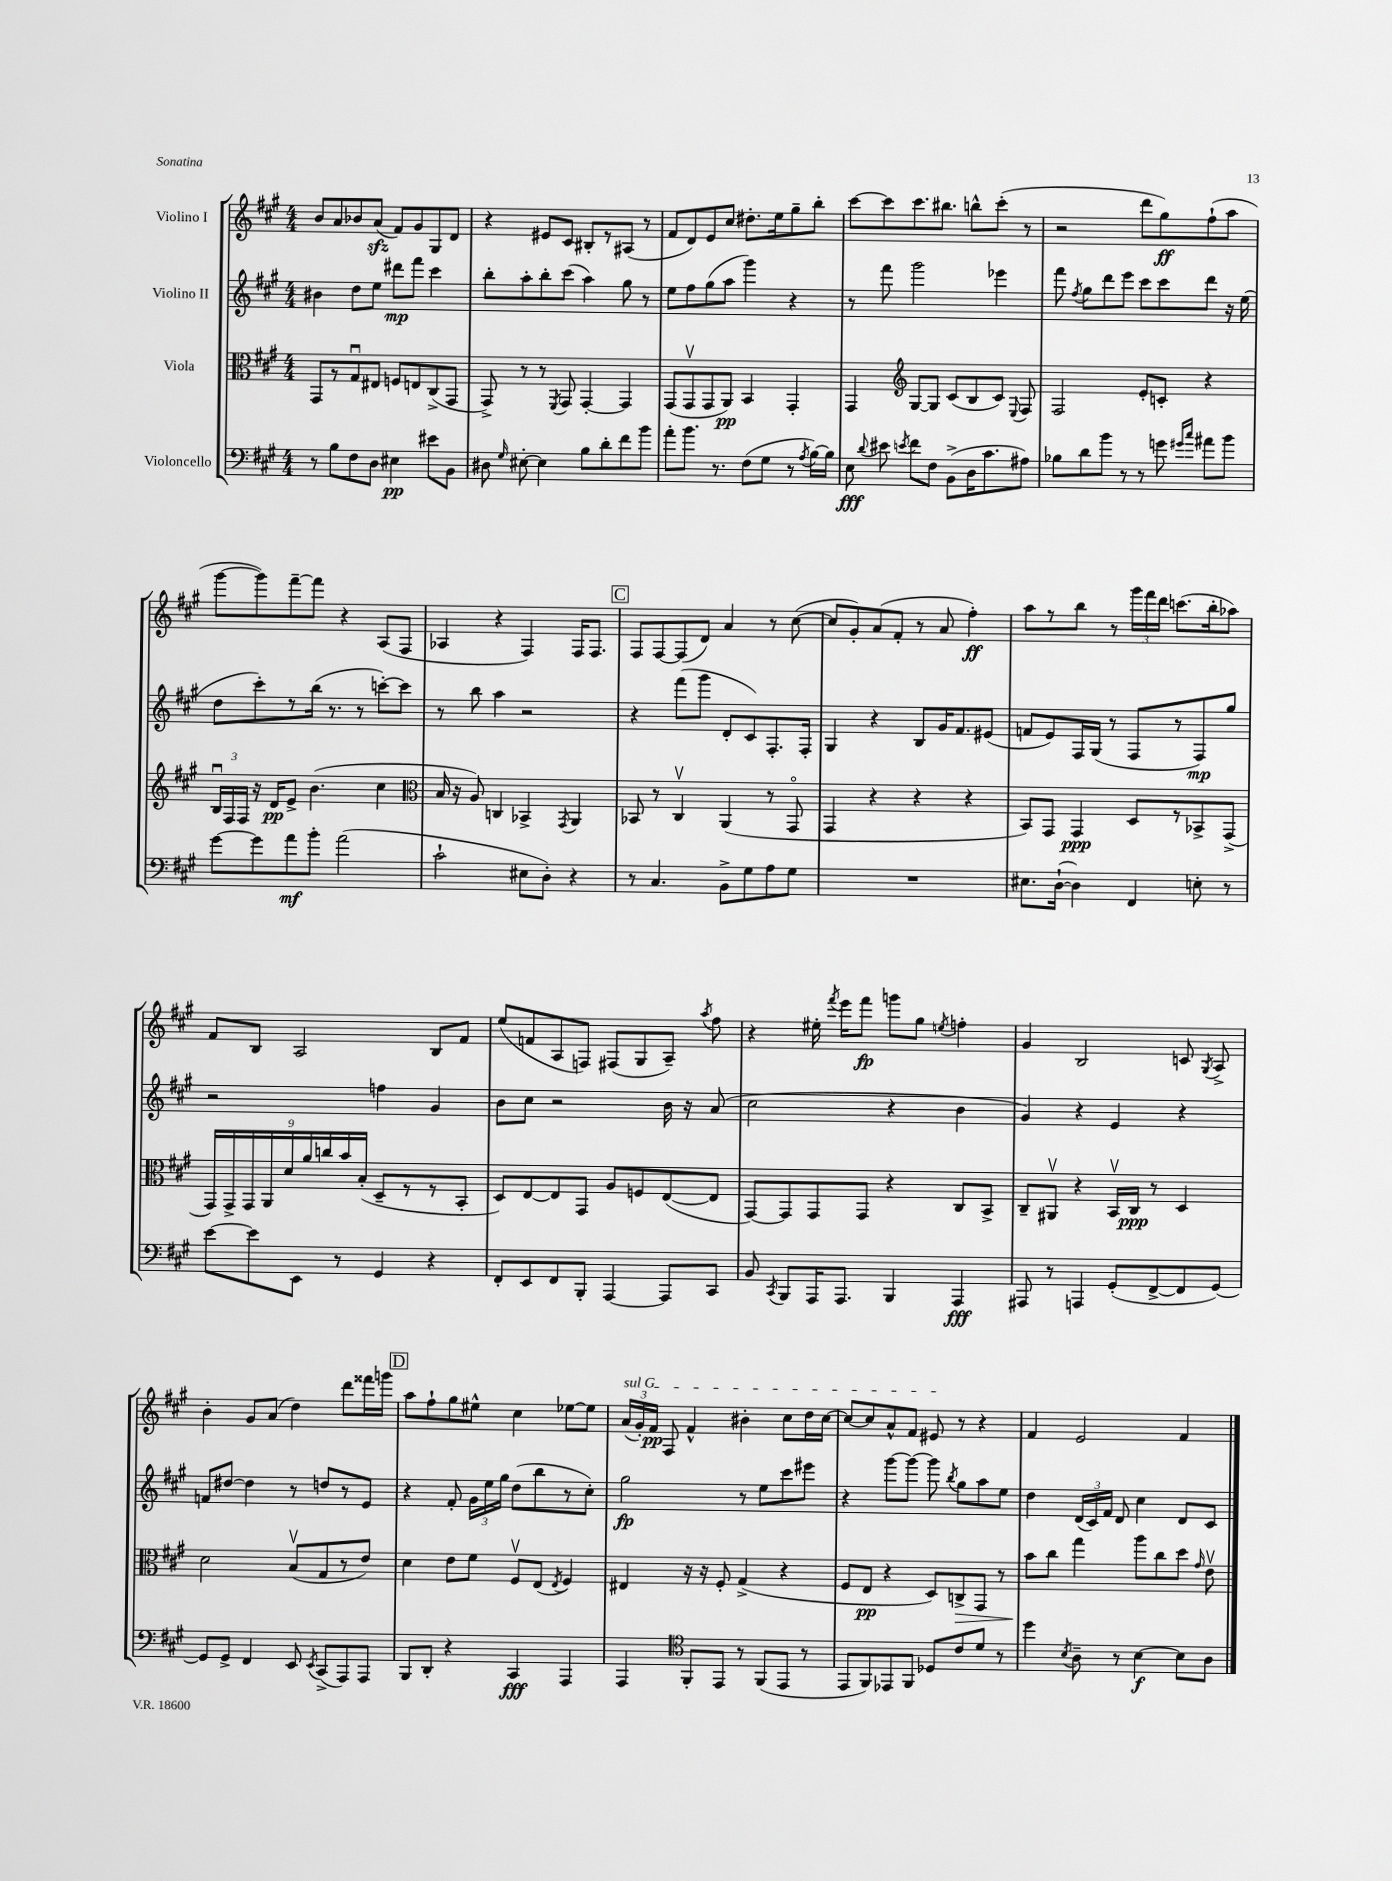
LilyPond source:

<<
\new StaffGroup <<
\new Staff = "s0" \with { instrumentName = "Violino I" } {
    \clef treble \key a \major \numericTimeSignature \time 4/4
    \autoBeamOff b'8[ a'8 bes'8 a'8]\sfz( fis'8[) gis'8 gis8 d'8] |
    r4 eis'8[ cis'8] bis8[-. r8 ais8]( r8 |
    fis'8[ d'8) e'8 cis''8] dis''8.[-. e''16 gis''8-- b''8]-. |
    cis'''8[~ cis'''8 cis'''8. bis''8.] b''8[-^ cis'''8]-.( r8 |
    r2 d'''8[ gis''8\ff) fis''8-!( a''8] |
    gis'''8[~ gis'''8) fis'''8~-- fis'''8] r4 a8[( fis8] |
    aes4 r4 fis4) fis16[ fis8.] |
    \mark \markup { \box "C" } fis8[ fis8~ fis8( d'8]) a'4 r8 cis''8~( |
    cis''8[ gis'8-.) a'8( fis'8]-. r8 a'8 fis''4-.\ff) |
    a''8[ r8 b''8] r8 \tuplet 3/2 { gis'''16[ fis'''16 d'''16] } c'''8.[( b''16-. aes''8]) |
    fis'8[ b8] a2 b8[ fis'8] |
    e''8[( f'8 a8 f8]) fis8[( gis8 a8]--) \acciaccatura { a''8 } fis''8 |
    r4 eis''16-. \acciaccatura { fis'''8 } e'''16[ fis'''8]\fp g'''8[ gis''8] \acciaccatura { e''8 } f''4-. |
    gis'4 b2 c'8 \acciaccatura { gis8 } a8-> |
    b'4-. gis'8[ a'8]( d''4) d'''8[ fisis'''16 g'''16] |
    \mark \markup { \box "D" } a''8[ fis''8-! gis''8 eis''8]-^ cis''4 ees''8[~ ees''8] |
    \tuplet 3/2 { \once \override TextSpanner.bound-details.left.text = \markup { \italic "sul G" } a'16[\startTextSpan( gis'16-.) fis'16]\pp } fis8 fis'4-^ bis'4-. cis''8[ d''16 cis''16]~ |
    cis''8[~ cis''8 a'8-^ fis'8] eis'8\stopTextSpan r8 r4 |
    fis'4 e'2 fis'4 \bar "|." |
}
\new Staff = "s1" \with { instrumentName = "Violino II" } {
    \clef treble \key a \major \numericTimeSignature \time 4/4
    \autoBeamOff bis'4 d''8[ e''8] dis'''8[\mp fis'''8] cis'''4 |
    b''8[-. a''8-. b''8-. cis'''8]( a''4) gis''8 r8 |
    e''8[ fis''8 gis''8( a''8] gis'''4) r4 |
    r8 fis'''8 gis'''2 ees'''4 |
    fis'''8 \acciaccatura { fis''8 } gis''8[ d'''8 e'''8] cis'''8[ cis'''8 d'''8] r16 e''16( |
    d''8[ cis'''8-.) r8 b''16]( r8. r8 c'''8[~-.) c'''8] |
    r8 b''8 a''4 r2 |
    \mark \markup { \box "C" } r4 fis'''8[( gis'''8] d'8[-. cis'8) fis8.-. fis16]-. |
    gis4 r4 b8[ gis'16 fis'8. eis'8]( |
    f'8[ e'8) fis16 gis16]( r8 fis8[ r8 fis8\mp) gis''8] |
    r2 f''4 gis'4 |
    b'8[ cis''8] r2 b'16 r16 a'8( |
    cis''2 r4 b'4 |
    gis'4) r4 e'4 r4 |
    f'8[ dis''8]~ dis''4 r8 d''8[ r8 e'8] |
    \mark \markup { \box "D" } r4 fis'8-. \tuplet 3/2 { gis'16[ e''16 gis''16] } d''8[( b''8 r8 cis''8]-.) |
    gis''2\fp r8 e''8[ cis'''8 eis'''8] |
    r4 gis'''8[~ gis'''8]~ gis'''8 \acciaccatura { b''8 } gis''8[ a''8 e''8] |
    d''4 \tuplet 3/2 { d'16[( cis'16) fis'16] } d'8 cis''4 d'8[ cis'8] \bar "|." |
}
\new Staff = "s2" \with { instrumentName = "Viola" } {
    \clef alto \key a \major \numericTimeSignature \time 4/4
    \autoBeamOff gis,8[ r8 gis8\downbow eis8] f8[ e8 cis8->( gis,8] |
    gis,8->) r8 r8 \acciaccatura { fis,8 } gis,8 gis,4~-. gis,4 |
    gis,8[( gis,8\upbow gis,8 a,8]\pp) b,4 gis,4-. |
    gis,4 \clef treble gis8[~ gis8] cis'8[( b8 cis'8]) \appoggiatura { e8 } fis8 |
    fis2 e'8[-. c'8]-. r4 |
    \tuplet 3/2 { b16[\downbow fis16 fis16] } r16 d'16[\pp e'8]-> b'4.( cis''4 |
    \clef alto b16 r16 a8) c4 bes,4-> \acciaccatura { gis,8 } a,4 |
    \mark \markup { \box "C" } bes,8 r8 cis4\upbow a,4( r8 gis,8\flageolet |
    gis,4 r4 r4 r4 |
    b,8[) gis,8] gis,4\ppp d8[ r8 bes,8-> gis,8]->( |
    \tuplet 9/8 { gis,16[) gis,16-> gis,16 a,16 d'16 a'16 c''16 b'16 b16]-.( } d8[-- r8 r8 b,8]-. |
    d8[) e8~ e8 gis,8] a8[ f8 e8~( e8] |
    gis,8[~) gis,8 gis,8 gis,8] r4 cis8[ b,8]-> |
    cis8[-- ais,8]\upbow r4 b,16[\upbow cis16]\ppp r8 d4 |
    d'2 b8[\upbow( gis8 r8 e'8]) |
    \mark \markup { \box "D" } d'4 e'8[ fis'8] fis8[\upbow e8]( \acciaccatura { e8 } fis4) |
    eis4 r16 r16 fis8-. gis4->( r4 |
    fis8[ e8]\pp r4 d8[) c8->\> gis,8] r8 |
    b'8[\! cis''8] gis''4 a''8[ cis''8 d''8] \grace { gis'16 } e'8\upbow \bar "|." |
}
\new Staff = "s3" \with { instrumentName = "Violoncello" } {
    \clef bass \key a \major \numericTimeSignature \time 4/4
    \autoBeamOff r8 b8[ fis8 d8] eis4\pp eis'8[ b,8] |
    dis8 \grace { gis16 } eis8~-. eis4 b8[ d'8-. fis'8 b'8] |
    a'8[-. b'8.] r8. fis8[( gis8] r8 \acciaccatura { a8 } b16[~) b16] |
    e8\fff \appoggiatura { d'8 } eis'8 \acciaccatura { e'8 } fis'8[ fis8] b,8[->( d16 cis'8. ais8]) |
    bes8[ d'8 b'8] r8 r8 g'8 \grace { gis'16[ cis''16] } ais'8[ b'8] |
    gis'8[~ gis'8 a'8\mf b'8]-. a'2( |
    cis'2-! eis8[ d8]-.) r4 |
    \mark \markup { \box "C" } r8 cis4. b,8[-> gis8 a8 gis8] |
    R1 |
    eis8.[ d16]~-!( d4) fis,4 e8-. r8 |
    e'8[~ e'8 e,8] r8 gis,4 r4 |
    fis,8[-. e,8 fis,8 b,,8]-. a,,4~ a,,8[ cis,8] |
    b,8 \acciaccatura { cis,8 } b,,8[ a,,16 a,,8.] b,,4 a,,4\fff |
    ais,,8 r8 a,,4 gis,8[-.( fis,8~-> fis,8 gis,8]~) |
    gis,8[ gis,8]-> fis,4 e,8 \acciaccatura { e,8 } cis,8[->( a,,8) a,,8] |
    \mark \markup { \box "D" } b,,8[ d,8]-. r4 cis,4\fff a,,4 |
    a,,4 \clef tenor fis,8[-. e,8] r8 fis,8[( e,8] r8 |
    e,8[ fis,8) ees,8 fis,8] des8[ cis'8 d'8] r8 |
    d''4 \acciaccatura { b8 } a8-- r8 b4~\f b8[ a8] \bar "|." |
}
>>
>>
\layout { \context { \Score \remove "Bar_number_engraver" } }
